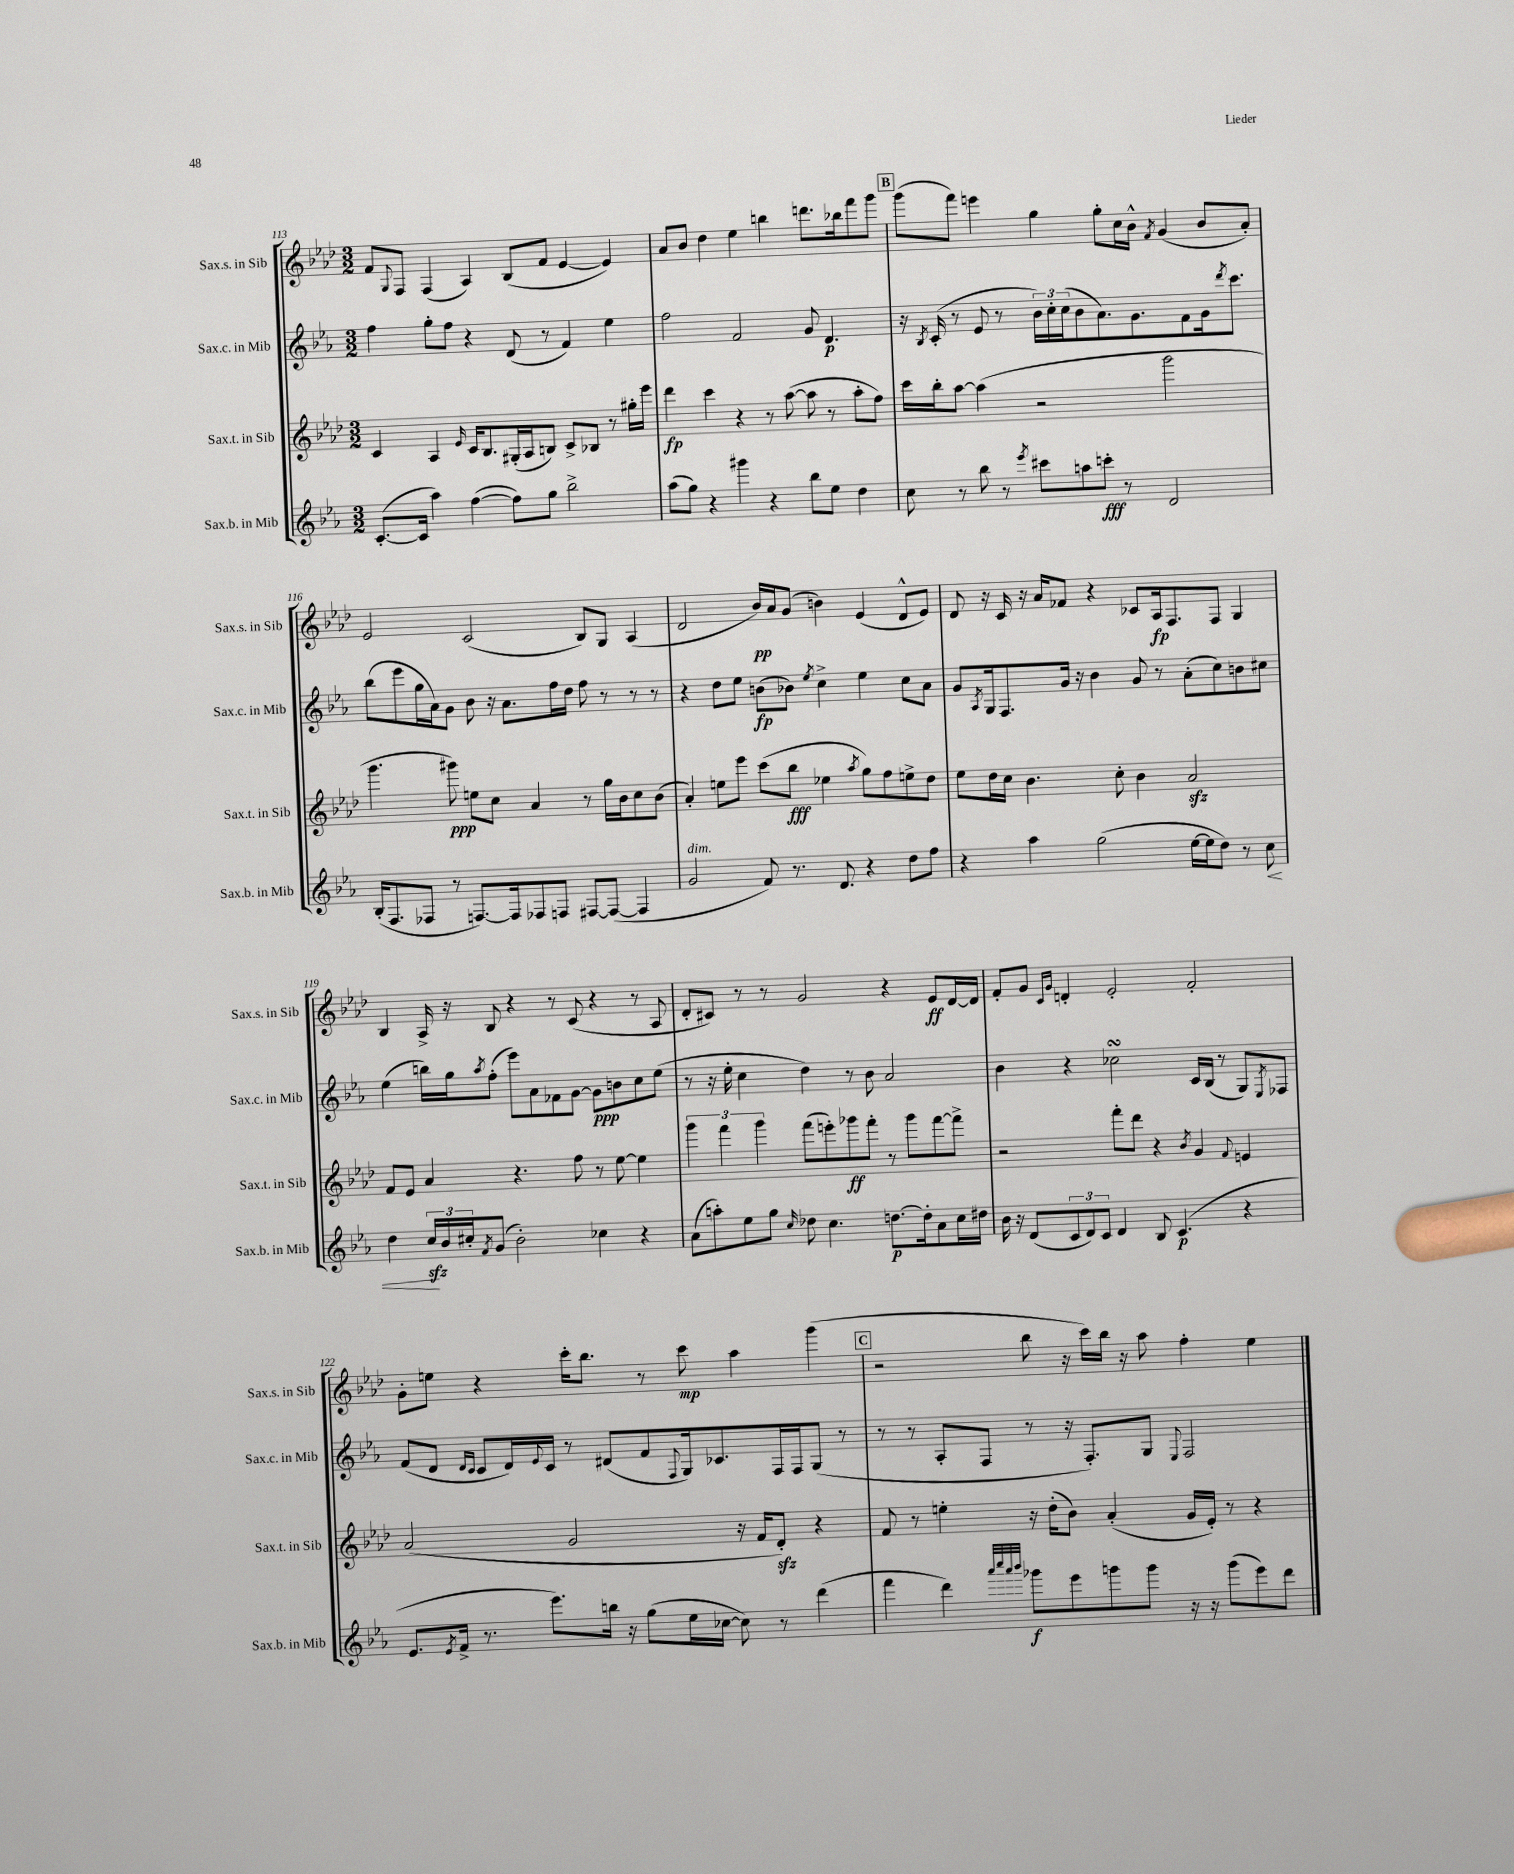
<<
\new StaffGroup <<
\new Staff = "s0" \with { instrumentName = "Sax.s. in Sib" shortInstrumentName = "Sax.s. in Sib" } {
    \clef treble \key aes \major \numericTimeSignature \time 3/2
    f'8 \appoggiatura { g8 } f8 f4( aes4) bes8( f'8 ees'4~ ees'4) |
    aes'8 bes'8 des''4 ees''4 b''4 d'''8. bes''16 f'''8 g'''8 |
    \mark \markup { \box "B" } g'''8( f'''8) e'''4 g''4 g''8-. c''16 bes'16-^ \acciaccatura { f'8 } g'4( bes'8 aes'8-.) |
    ees'2 c'2( bes8) g8 aes4( |
    des'2 bes'16\pp) aes'16 g'8( b'4) ees'4( des'8-^ ees'8) |
    des'8 r16 c'16 r16 aes'16 fes'8 r4 ces'8 aes16\fp f8. f8 g4 |
    bes4 aes16-> r16 bes8 r4 r8 c'8( r4 r8 aes8 |
    des'8-. cis'8) r8 r8 g'2 r4 ees'8\ff des'16~ des'16 |
    f'8-. g'8 \grace { c'16 g'16 } d'4-. ees'2-. f'2-. |
    g'8-. e''8 r4 c'''16-. bes''8. r8 c'''8\mp aes''4 g'''4( |
    \mark \markup { \box "C" } r2 bes''8 r16 c'''16) bes''16 r16 aes''8 f''4-. ees''4 \bar "|." |
}
\new Staff = "s1" \with { instrumentName = "Sax.c. in Mib" shortInstrumentName = "Sax.c. in Mib" } {
    \clef treble \key ees \major \numericTimeSignature \time 3/2
    f''4 g''8-. f''8 r4 d'8( r8 f'4) ees''4 |
    f''2 f'2 g'8 d'4.\p |
    \mark \markup { \box "B" } r16 \acciaccatura { bes8 } c'16-.( r8 ees'8 r8 \tuplet 3/2 { bes'16) c''16-. c''16( } bes'8 aes'8.) g'8. f'8 g'16 \acciaccatura { d'''8 } c'''8. |
    bes''8( ees'''8 g''16 aes'16) g'8 bes'8 r16 aes'8. f''16 d''16 f''8 r8 r8 r8 |
    r4 d''8 ees''8 b'8\fp( bes'8) \acciaccatura { ees''8 } c''4-> ees''4 c''8 aes'8 |
    g'8 \acciaccatura { aes8 } g16 f8. g'16 r16 bes'4 g'8 r8 aes'8-.( c''8) b'8 cis''8 |
    ees''4( b''16) g''16 \acciaccatura { aes''8 } f''8-.( ees'''8) aes'8 fes'8 g'8~ g'8\ppp b'8 c''8 ees''8( |
    r8 r16 ees''16-. c''4 d''4) r8 bes'8 aes'2 |
    bes'4 r4 ces''2\turn c'16 bes16( r8 g8) \acciaccatura { ees8 } fes8 |
    f'8( d'8 \grace { d'16 c'16 } c'8 d'16) \appoggiatura { ees'8 } c'16 r8 dis'8( f'8 \appoggiatura { f8 } g16) ces'8. f16 f16 g8( r8 |
    \mark \markup { \box "C" } r8 r8 aes8-. f8 r8 r16 f8.-.) g8 \appoggiatura { ees8 } f2 \bar "|." |
}
\new Staff = "s2" \with { instrumentName = "Sax.t. in Sib" shortInstrumentName = "Sax.t. in Sib" } {
    \clef treble \key aes \major \numericTimeSignature \time 3/2
    c'4 aes4 \grace { ees'16 } c'16 bes8. gis16-.( aes16 b8) c'8-> bes8 r8 gis''16-. ees'''16 |
    des'''4\fp c'''4 r4 r8 aes''8~( aes''8 r8 aes''8-. f''8) |
    \mark \markup { \box "B" } c'''16 bes''16-. aes''8~ aes''4( r2 g'''2 |
    g'''4. gis'''8\ppp) e''8 c''8 aes'4 r8 g''16 bes'16 c''8 bes'8( |
    aes'4-.) e''8 ees'''8 c'''8( bes''8\fff ees''4 \acciaccatura { aes''8 } g''8) f''8 e''8-> des''8 |
    ees''8 des''16 c''16 bes'4. c''8-. bes'4 aes'2\sfz |
    f'8 ees'8 aes'4 r4. f''8 r8 ees''8~ ees''4 |
    \tuplet 3/2 { g'''4 f'''4 g'''4 } f'''8( e'''8-.) ges'''8\ff f'''8-. r8 ges'''8 f'''8~ f'''8-> |
    r2 f'''8-. des'''8 r4 \acciaccatura { bes'8 } g'4 \appoggiatura { f'8 } e'4 |
    aes'2( g'2 r16 f'16 des'8-.\sfz) r4 |
    \mark \markup { \box "C" } f'8 r8 e''4-. r16 des''16-.( bes'8) aes'4-.( g'16 ees'16-.) r8 r4 \bar "|." |
}
\new Staff = "s3" \with { instrumentName = "Sax.b. in Mib" shortInstrumentName = "Sax.b. in Mib" } {
    \clef treble \key ees \major \numericTimeSignature \time 3/2
    c'8.~-.( c'16 aes''4) f''4~( f''8) g''8 bes''2-> |
    aes''8( g''8) r4 gis'''4 r4 bes''8 ees''8 d''4 |
    \mark \markup { \box "B" } c''8 r8 bes''8 r8 \acciaccatura { ees'''8 } cis'''8 a''8 c'''8-.\fff r8 d'2 |
    bes16-.( f8. fes8 r8 f8.~) f16 fes8 f8 fis8~ fis8~( fis4 |
    g'2^\markup { \italic "dim." } f'8) r8. d'8. r4 d''8 f''8 |
    r4 aes''4 g''2( ees''16~ ees''16 d''8) r8 c''8\< |
    d''4 \tuplet 3/2 { c''16\sfz\! bes'16 cis''16-. } \acciaccatura { f'8 } g'8( bes'2-.) ces''4 r4 |
    aes'8( a''8-.) ees''8 g''8 \grace { c''16 } des''8 c''4. d''8.~\p d''16-. aes'8 c''16 dis''16 |
    bes'16 r16 d'8( \tuplet 3/2 { c'8 d'8) c'8 } d'4 bes8 c'4.\p( r4 |
    ees'8. \acciaccatura { ees'8 } f'16-> r8. ees'''8.) b''16 r16 g''8( ees''16 ces''16~ ces''8) r8 d'''4( |
    \mark \markup { \box "C" } f'''4 d'''4) \grace { aes'''32 c''''32 aes'''32 bes'''32 } ges'''8\f ees'''8 g'''8 g'''8 r16 r16 g'''8( ees'''8) d'''8 \bar "|." |
}
>>
>>
\layout { \context { \Score currentBarNumber = #113 } }
